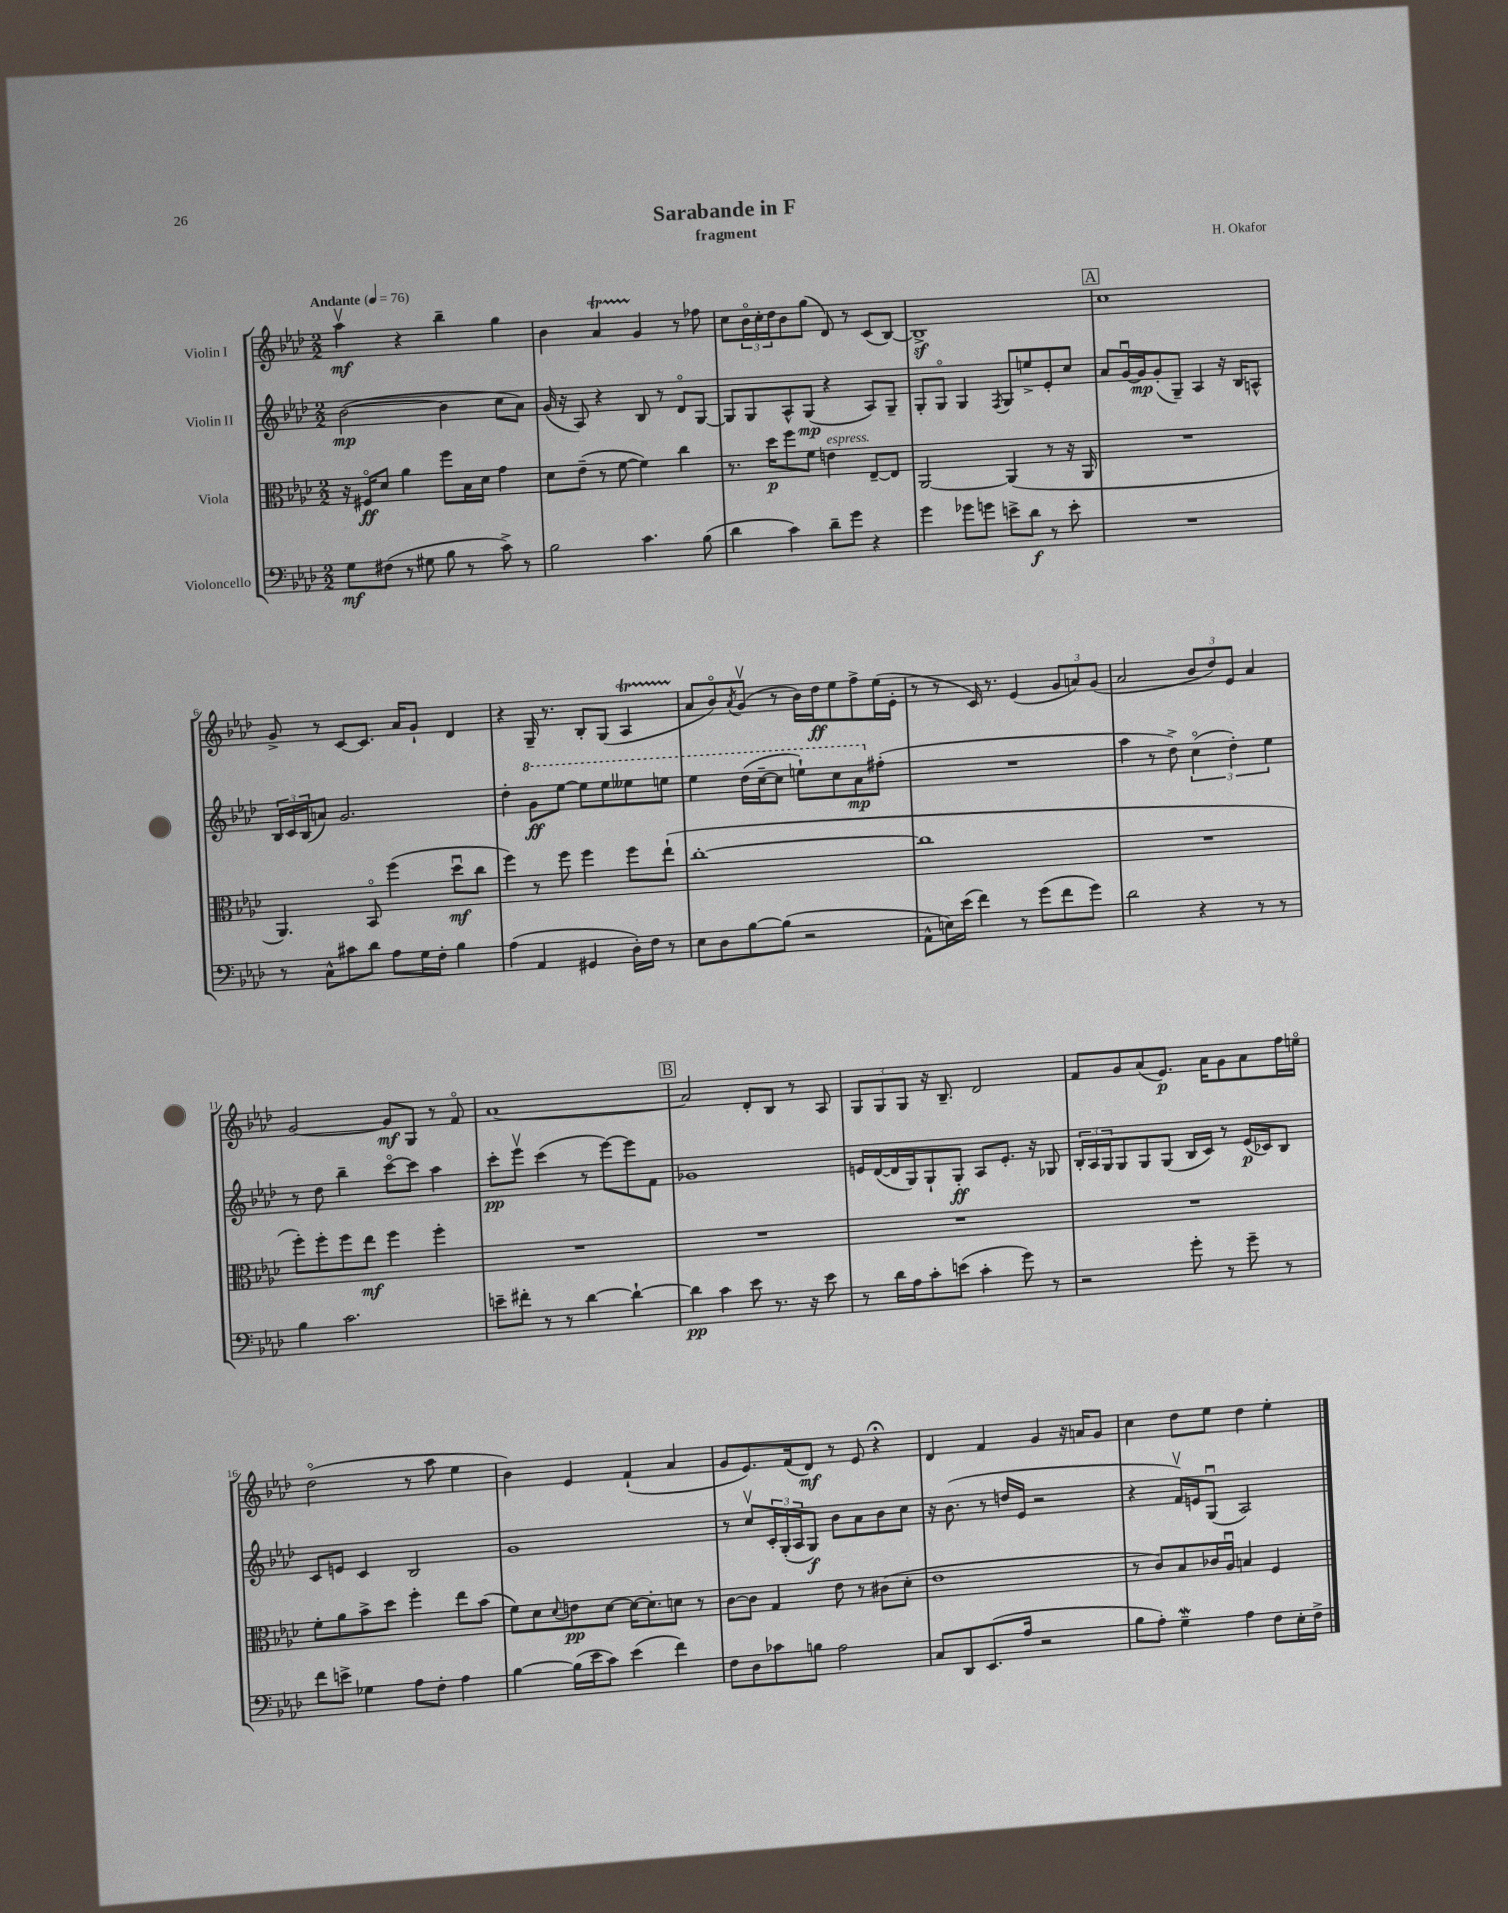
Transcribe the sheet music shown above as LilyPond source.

\header { title = "Sarabande in F" composer = "H. Okafor" subtitle = "fragment" }
<<
\new StaffGroup <<
\new Staff = "s0" \with { instrumentName = "Violin I" } {
    \clef treble \key aes \major \numericTimeSignature \time 2/2 \tempo "Andante" 4 = 76
    aes''4\upbow\mf r4 bes''4-- g''4 |
    bes'4 aes'4\startTrillSpan g'4\stopTrillSpan r8 fes''8 |
    c''8 \tuplet 3/2 { bes'16\flageolet c''16-. des''16 } bes'8 g''8( des'8) r8 c'8( bes8~) |
    bes1->\sf |
    \mark \markup { \box "A" } c''1 |
    g'8-> r8 c'8~ c'8. aes'16 g'8-! des'4 |
    r4 g16-- r8. bes8-. g8( aes4\startTrillSpan |
    aes'8\stopTrillSpan bes'8\flageolet) \acciaccatura { aes'8 } g'8\upbow( r8 bes'16) des''16\ff ees''8 f''8-> ees''16( ees'16-. |
    r8 r8 c'16) r8. ees'4( \tuplet 3/2 { g'8 a'8) g'8( } |
    aes'2 \tuplet 3/2 { bes'8 des''8) ees'8 } aes'4 |
    g'2~ g'8\mf g8 r8 f'8\flageolet |
    aes'1~ |
    \mark \markup { \box "B" } aes'2 des'8-. bes8 r8 aes8 |
    \tuplet 3/2 { g8 g8 g8 } r16 bes8.-- des'2 |
    f'8 g'8 aes'8( ees'8.\p) aes'16 g'8 aes'8 f''16 e''16\flageolet |
    des''2\flageolet( r8 aes''8 ees''4 |
    bes'4) ees'4 f'4-!( aes'4 |
    g'8 ees'8.) f'16( des'8\mf) r8 ees'8 r4\fermata |
    des'4 f'4 g'4 r16 a'16 g'8 |
    c''4 des''8 ees''8 des''4 ees''4-. \bar "|." |
}
\new Staff = "s1" \with { instrumentName = "Violin II" } {
    \clef treble \key aes \major \numericTimeSignature \time 2/2
    bes'2~\mp( bes'4 c''8 aes'8) |
    g'16( r16 aes8) r4 bes8 r8 des'8\flageolet g8~ |
    g8 g8 aes8-^ g8\mp( r4 aes8) g8-- |
    g8-. g8\flageolet g4 \acciaccatura { f8 } g8 e''8-> ees'8-. c''8 |
    \mark \markup { \box "A" } aes'8 g'16~\downbow g'16\mp g'8-.( g8--) aes4 r16 bes16 a8-^ |
    \tuplet 3/2 { bes16 c'16 bes16( } a'8) g'2. |
    des''4-. \ottava #1 g''8\ff ees'''8~ ees'''8 ees'''8 eeses'''8 e'''8 |
    ees'''4 des'''16( c'''16~-- c'''8 e'''8-!) c'''8 aes''8\mp \ottava #0 fis''8-.( |
    R1 |
    aes''4 r8 des''8->) \tuplet 3/2 { c''4\flageolet( des''4-.) ees''4 } |
    r8 des''8 bes''4-- c'''8~\flageolet c'''8 aes''4 |
    c'''8-.\pp ees'''8\upbow c'''4( r8 ees'''8~) ees'''8 f'8 |
    \mark \markup { \box "B" } ges'1 |
    e'16 des'16~( des'16 g16) g8-! g8-.\ff aes8 e'8.-. r16 ges8 |
    \tuplet 3/2 { bes16-. aes16 g16 } g8 g8 g8( bes16 c'16) r8 ees'16\p( ces'16) bes8 |
    c'8 e'8 c'4 bes2 |
    g'1 |
    r8 c''8\upbow \tuplet 3/2 { c'16-. g16-.( aes16 } g8\f) bes'8 aes'8 bes'8 c''8 |
    r16 bes'8.( r8 d''16 ees'16 r2 |
    r4 f'16\upbow) e'16 g8\downbow( aes2) \bar "|." |
}
\new Staff = "s2" \with { instrumentName = "Viola" } {
    \clef alto \key aes \major \numericTimeSignature \time 2/2
    r16 fis16\flageolet\ff des'8 aes'4 f''8 bes16 des'16 g'4 |
    des'8 ees'8--( r8 f'8~ f'4) c''4 |
    r8. des''16\p f''8 f'8 e'4^\markup { \italic "espress." } ees8~-- ees8 |
    aes,2~ aes,4( r8 r16 aes,16 |
    \mark \markup { \box "A" } R1 |
    aes,4.) bes,8\flageolet f''4( des''8\downbow\mf c''8 |
    f''4) r8 f''8 f''4 f''8 ees''8-!( |
    c''1~-. |
    c''1 |
    R1 |
    f''8-.) f''8-. f''8 ees''8\mf f''4 f''4-. |
    R1 |
    \mark \markup { \box "B" } R1 |
    R1 |
    R1 |
    f'8-. aes'8 bes'8-> des''8 f''4-. ees''8 bes'8( |
    f'8) des'8 \appoggiatura { des'8 } e'8\pp des'8~ des'16~ des'8.-. d'8 r8 |
    c'8~ c'8 g4 ees'8 r8 cis'8( des'8-. |
    ees'1 |
    r8 c'8) bes8 ces'16 aes16\downbow b4 f4 \bar "|." |
}
\new Staff = "s3" \with { instrumentName = "Violoncello" } {
    \clef bass \key aes \major \numericTimeSignature \time 2/2
    g8\mf fis8( r8 gis8 bes8 r8 c'8->) r8 |
    bes2 c'4. bes8( |
    des'4 c'4) des'8-- g'8 r4 |
    g'4 ges'8 g'8 e'8-> des'8\f r8 e'8-. |
    \mark \markup { \box "A" } R1 |
    r8 c8-^ cis'8 des'8 aes8 g16 f16-. bes4 |
    aes4( aes,4 gis,4 des16-.) f16 r8 |
    ees8 des8 bes8~ bes8( r2 |
    aes,8-^ e16) ees'16( f'4) r8 g'8( f'8 g'8) |
    des'2 r4 r8 r8 |
    bes4 c'2. |
    e'8-- fis'8-. r8 r8 des'4~ des'4~-! |
    \mark \markup { \box "B" } des'4\pp c'4 ees'8 r8. r16 ees'8 |
    r8 des'16 aes16 c'8-. e'8( c'4-. g'8) r8 |
    r2 g'8-. r8 g'8-- r8 |
    f'8 e'8-> ges4 aes8 f8-. aes4 |
    bes4~ bes16( ees'16 c'8) ees'4( f'4) |
    f8 des8 ces'8 b8 aes2 |
    c8 des,8 ees,8.( aes16 r2 |
    bes8 aes8-.) g4--\mordent aes4 f8 ees16-. f16-> \bar "|." |
}
>>
>>
